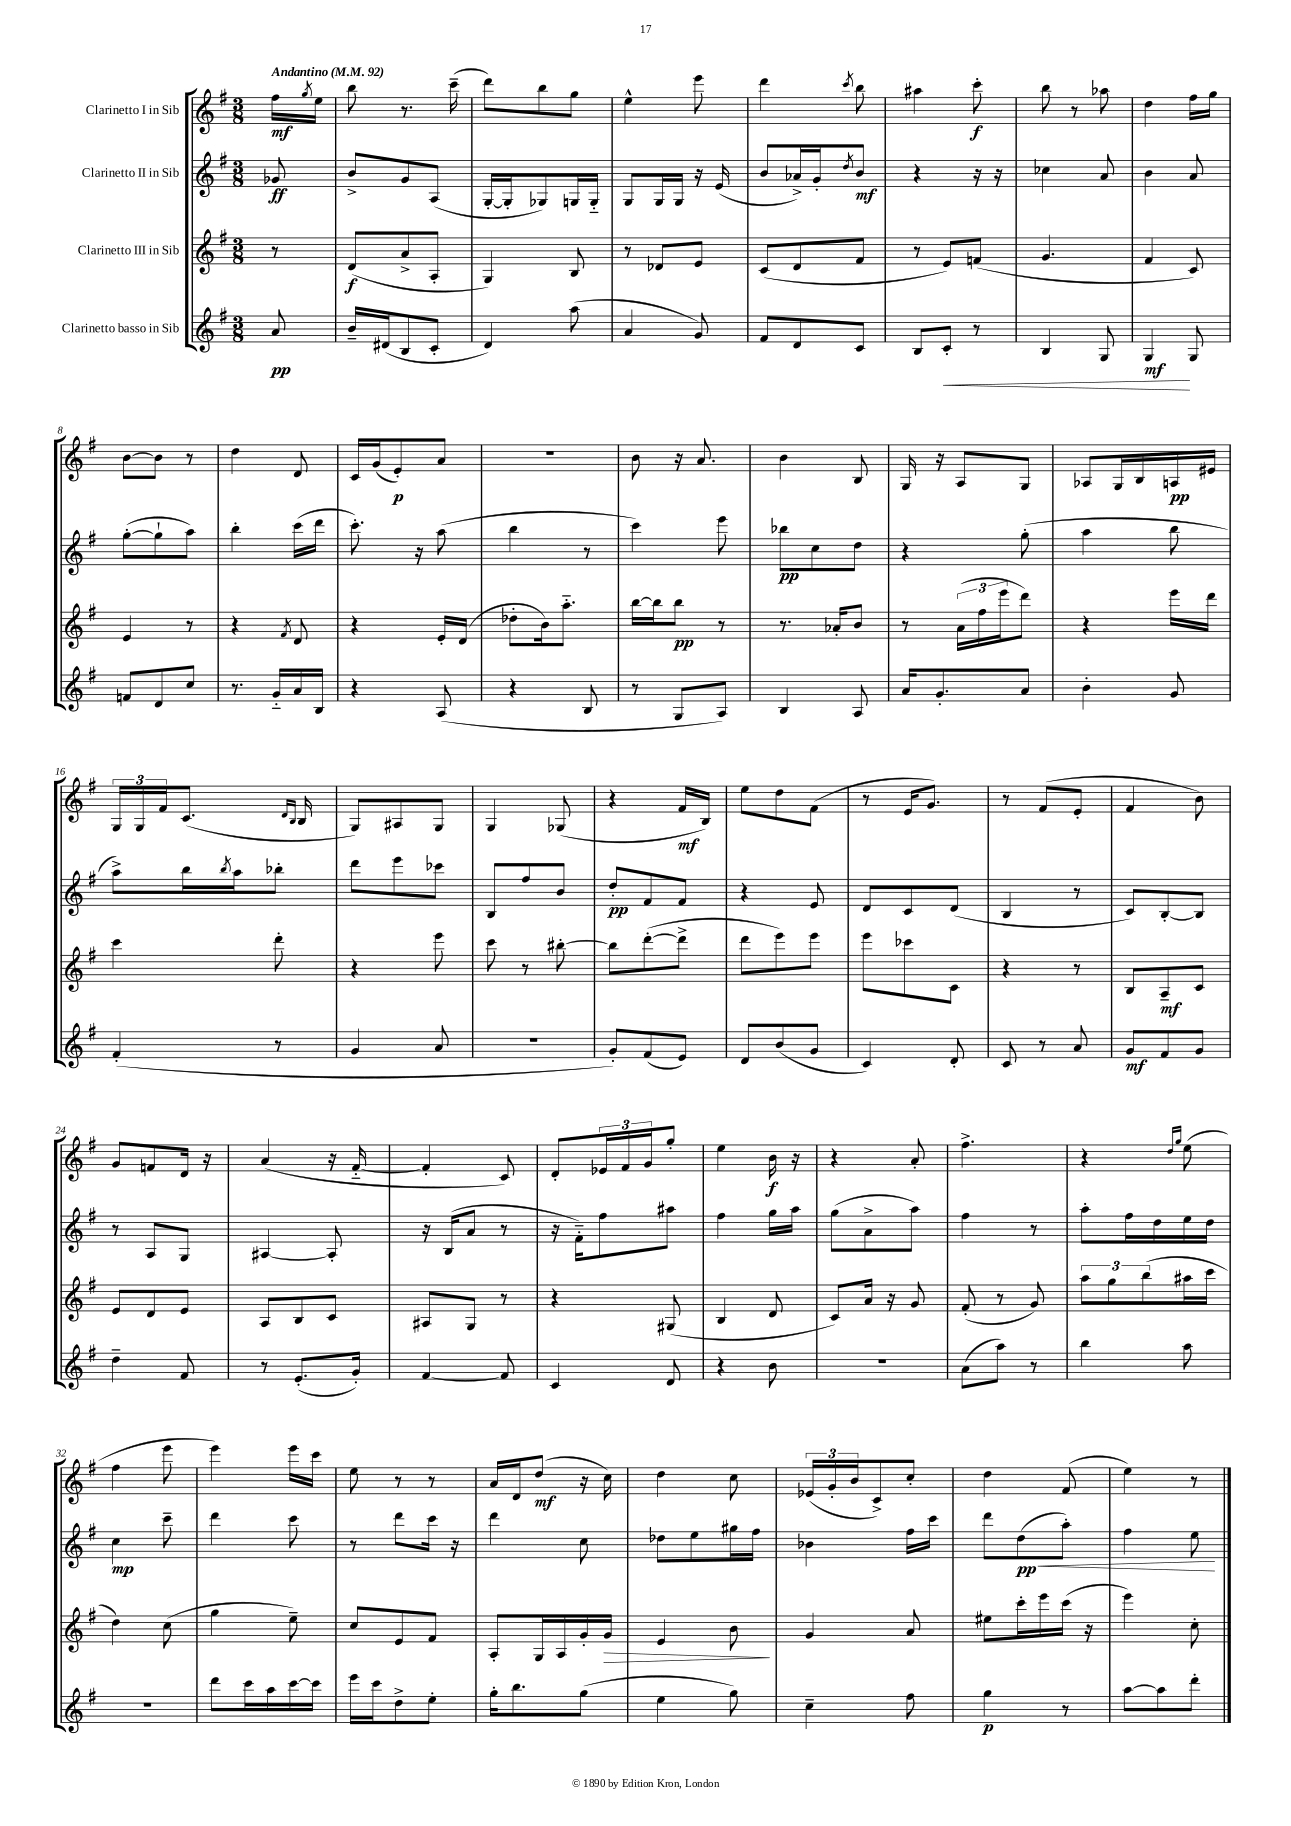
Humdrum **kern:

**kern	**kern	**kern	**kern
*staff4	*staff3	*staff2	*staff1
*clefG2	*clefG2	*clefG2	*clefG2
*k[f#]	*k[f#]	*k[f#]	*k[f#]
*M3/8	*M3/8	*M3/8	*M3/8
*MM92	*MM92	*MM92	*MM92
8a	8r	8g-	16ff#
.	.	.	8qgg
.	.	.	16ee
=	=	=	=
16b~	(8d	8b^	8bb
(16d#	.	.	.
8B	8a^	8g	8.r
8c'	8A'	(8A	.
.	.	.	(16ccc~
=	=	=	=
4d)	4G)	[16G'	8ddd)
.	.	16G']	.
.	.	8G-)	8bb
(8aa	8B	16G	8gg
.	.	16G'~	.
=	=	=	=
4a	8r	8G	4ee^^
.	8d-	16G	.
.	.	16G	.
8g)	8e	16r	8eee
.	.	(16e	.
=	=	=	=
8f#	(8c	8b	4ddd
8d	8d	16a-^)	.
.	.	16g'	.
.	.	8qdd	8qccc
8c	8f#	8b	8bb
=	=	=	=
8B	8r	4r	4aa#
8c'	8e)	.	.
8r	(8f	16r	8ccc'
.	.	16r	.
=	=	=	=
4B	4.g	4cc-	8bb
.	.	.	8r
8G	.	8a	8aa-
=	=	=	=
4G	4f#	4b	4dd
8G	8c)	8a	16ff#
.	.	.	16gg
=	=	=	=
8f	4e	([8gg'	[8b
8d	.	8gg`]	8b]
8cc	8r	8aa)	8r
=	=	=	=
8.r	4r	4bb'	4dd
16g'~	.	.	.
.	8qf#	.	.
16a	8d	(16ccc	8d
16B	.	16ddd	.
=	=	=	=
4r	4r	8.ccc')	16c
.	.	.	(16g
.	.	.	8e')
.	.	16r	.
(8A	16e'	(8aa	8a
.	(16d	.	.
=	=	=	=
4r	8dd-'	4bb	4.r
.	16b)	.	.
.	8.aa'~	.	.
8B	.	8r	.
=	=	=	=
8r	[16bb	4ccc)	8b
.	16bb]	.	.
8G	8bb	.	16r
.	.	.	8.a
8A)	8r	8eee	.
=	=	=	=
4B	8.r	8bb-	4b
.	.	8cc	.
.	16a-'	.	.
8A	8b	8dd	8B
=	=	=	=
16a	8r	4r	16G
8.g'	.	.	16r
.	(24a	.	8A
.	24ff#	.	.
.	24eee	.	.
8a	8ddd)	(8gg'	8G
=	=	=	=
4b'	4r	4aa	8A-
.	.	.	16G
.	.	.	16B
8g	16eee	8bb	16A
.	16ddd	.	16e#
=	=	=	=
(4f#'	4ccc	8aa^)	24G
.	.	.	24G
.	.	.	24f#
.	.	16bb	(8.c
.	.	8qbb	.
.	.	16aa	.
8r	8ddd'	8bb-'	.
.	.	.	16qqd
.	.	.	16qqB
.	.	.	16B
=	=	=	=
4g	4r	8ddd	8G)
.	.	8eee	8A#
8a	8eee	8ccc-	8G
=	=	=	=
4.r	8ccc	8B	4G
.	8r	8ff#	.
.	[8bb#'	8b	(8G-
=	=	=	=
8g')	8bb#]	8dd'	4r
(8f#	([8ddd'	8f#	.
8e)	8ddd^]	8f#	16f#
.	.	.	16B)
=	=	=	=
8d	8ddd	4r	8ee
(8b	8eee)	.	8dd
8g	8eee	8e	(8f#
=	=	=	=
4c)	8eee	8d	8r
.	8ccc-	8c	16e
.	.	.	8.g)
8d'	8c	(8d	.
=	=	=	=
8c	4r	4B	8r
8r	.	.	(8f#
8a	8r	8r	8e'
=	=	=	=
8g	8B	8c)	4f#
8f#	8A~	[8B'	.
8g	8c	8B]	8b)
=	=	=	=
4dd~	8e	8r	8g
.	8d	8A	8f
8f#	8e	8G	16d
.	.	.	16r
=	=	=	=
8r	8A	[4A#	(4a
(8.e'	8B	.	.
.	8c	8A#']	16r
16g')	.	.	[16f#'~
=	=	=	=
[4f#	8A#	16r	4f#']
.	.	(16B	.
.	8G	8a	.
8f#]	8r	8r	8c)
=	=	=	=
4c	4r	16r	8d'
.	.	16f#'~)	.
.	.	8ff#	24e-
.	.	.	24f#
.	.	.	24g
8d	(8G#	8aa#	8gg'
=	=	=	=
4r	4B	4ff#	4ee
8b	8d	16gg	16b
.	.	16aa	16r
=	=	=	=
4.r	8c)	(8gg	4r
.	16a	8a^	.
.	16r	.	.
.	8g	8aa)	8a'
=	=	=	=
(8a	(8f#'	4ff#	4.ff#^
8aa)	8r	.	.
8r	8g)	8r	.
=	=	=	=
4bb	12aa	8aa'	4r
.	12gg	.	.
.	.	16ff#	.
.	(12bb	.	.
.	.	16dd	.
.	.	.	16qqdd
.	.	.	16qqgg
8aa	16aa#	16ee	(8ee
.	16ccc	16dd	.
=	=	=	=
4.r	4dd)	4cc	4ff#
.	(8cc	8ccc~	8eee
=	=	=	=
8ddd	4gg	4ddd	4eee)
16ccc	.	.	.
16aa	.	.	.
[16ccc	8ee~)	8ccc	16eee
16ccc]	.	.	16ccc
=	=	=	=
16eee	8cc	8r	8ee
16ccc	.	.	.
8dd^	8e	8ddd	8r
8ee'	8f#	16ccc	8r
.	.	16r	.
=	=	=	=
16gg'	8A'	4ddd	16a
8.bb	.	.	16d
.	16G	.	(8dd
.	16A	.	.
(8gg	16g'	8cc	16r
.	16g	.	16cc)
=	=	=	=
4ee	4e	8dd-	4dd
.	.	8ee	.
8gg)	8b	16gg#	8cc
.	.	16ff#	.
=	=	=	=
4cc~	4g	4b-	(24e-
.	.	.	24g'
.	.	.	24b
.	.	.	8c^)
8ff#	8a	16ff#	8cc'
.	.	16ccc	.
=	=	=	=
4gg	8ee#	8ddd	4dd
.	16ccc'	(8dd	.
.	16eee	.	.
8r	(16ccc	8aa')	(8f#
.	16r	.	.
=	=	=	=
[8aa	4eee)	4ff#	4ee)
8aa]	.	.	.
8ddd'	8cc'	8ee	8r
==	==	==	==
*-	*-	*-	*-
